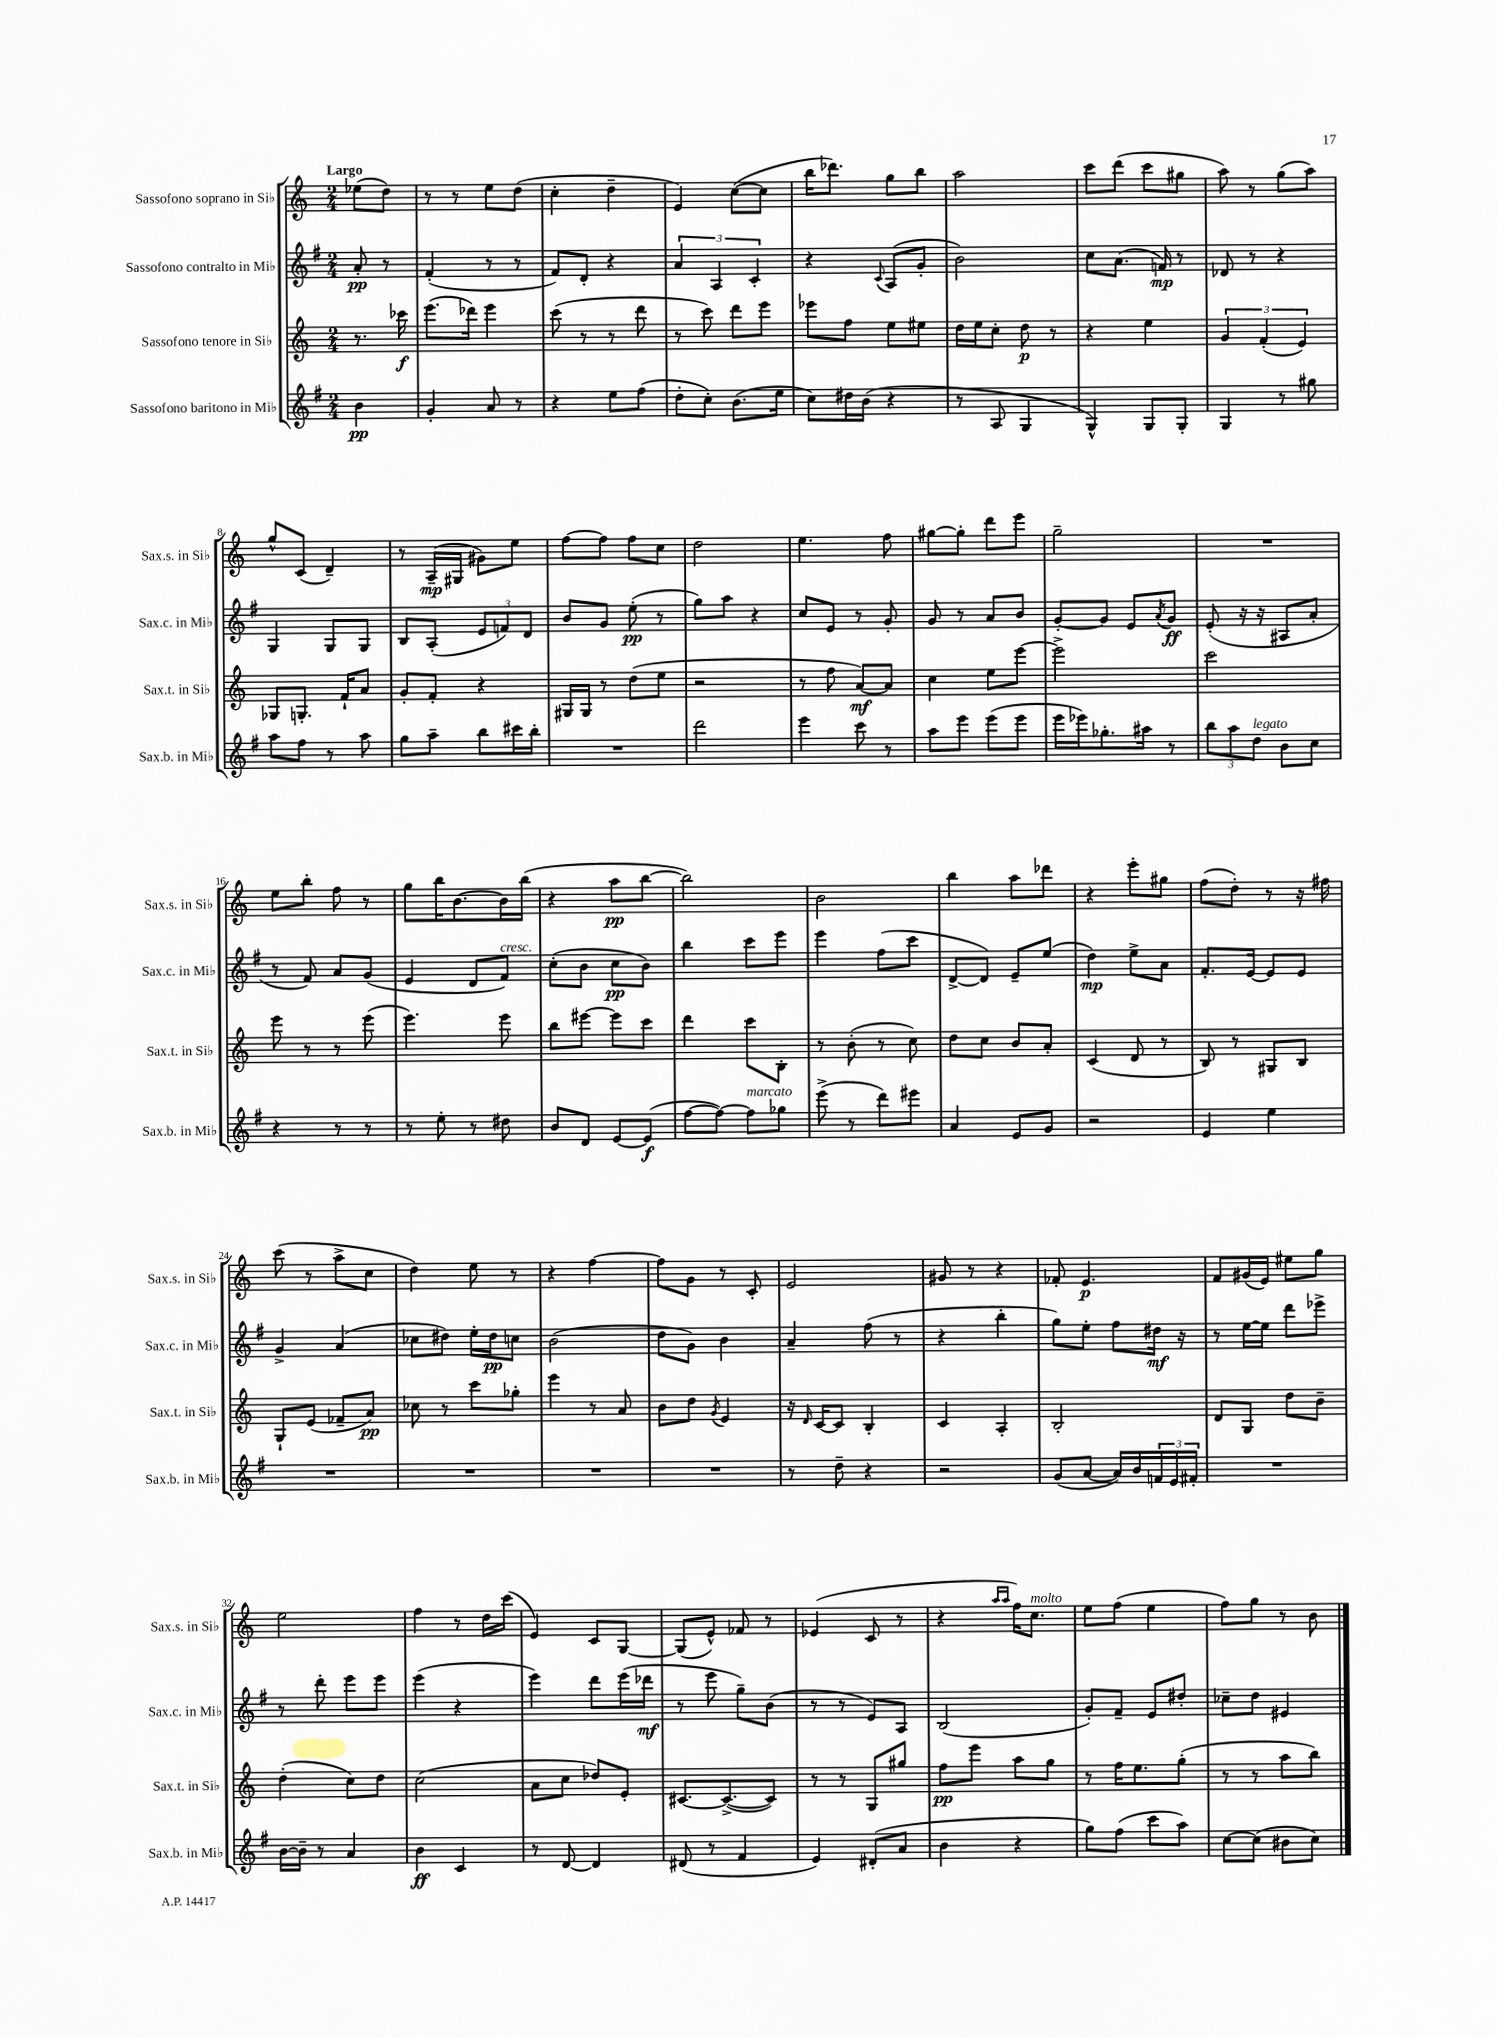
<<
\new StaffGroup <<
\new Staff = "s0" \with { instrumentName = "Sassofono soprano in Sib" shortInstrumentName = "Sax.s. in Sib" } {
    \clef treble \key c \major \numericTimeSignature \time 2/4 \partial 4 \tempo "Largo"
    ees''8( d''8) |
    r8 r8 e''8 d''8( |
    c''4-. d''4-- |
    e'4) c''8~( c''8 |
    b''16 des'''8.) g''8 b''8 |
    a''2 |
    c'''8 d'''8( c'''8 gis''8 |
    a''8) r8 g''8( a''8) |
    g''8-^ c'8( d'4--) |
    r8 a16--\mp( gis16 gis'8) e''8 |
    f''8~ f''8 f''8 c''8 |
    d''2 |
    e''4. f''8 |
    gis''8~ gis''8-. d'''8 e'''8 |
    g''2-- |
    R2 |
    e''8 b''8-. f''8 r8 |
    g''8 b''16 b'8.~ b'16 b''16( |
    r4 a''8\pp b''8~ |
    b''2) |
    b'2 |
    b''4 a''8 des'''8 |
    r4 e'''8-. gis''8 |
    f''8( d''8-.) r8 r16 fis''16 |
    c'''8( r8 a''8-> c''8 |
    d''4) e''8 r8 |
    r4 f''4~ |
    f''8 g'8 r8 c'8-. |
    e'2 |
    gis'8 r8 r4 |
    fes'8-. e'4.\p |
    f'8 gis'16( e'16) eis''8 g''8 |
    e''2 |
    f''4 r8 d''16 c'''16( |
    e'4) c'8 g8~ |
    g8( e'8-^) fes'8 r8 |
    ees'4( c'8 r8 |
    r4 \grace { a''16 a''16 } f''16) c''8.^\markup { \italic "molto" } |
    e''8 f''8( e''4 |
    f''8) g''8 r8 b'8 \bar "|." |
}
\new Staff = "s1" \with { instrumentName = "Sassofono contralto in Mib" shortInstrumentName = "Sax.c. in Mib" } {
    \clef treble \key g \major \numericTimeSignature \time 2/4 \partial 4
    a'8-.\pp r8 |
    fis'4-.( r8 r8 |
    fis'8) d'8-. r4 |
    \tuplet 3/2 { a'4 a4 c'4-. } |
    r4 \appoggiatura { c'8 } a8( g'8-. |
    b'2) |
    c''8 a'8.( f'16\mp) r8 |
    des'8 r8 r4 |
    g4 g8 g8 |
    b8 a8-.( \tuplet 3/2 { e'8 f'8) d'8 } |
    b'8 g'8 e''8-.\pp( r8 |
    g''8) a''8 r4 |
    c''8 e'8 r8 g'8-. |
    g'8 r8 a'8 b'8 |
    g'8~-. g'8 e'8 \acciaccatura { a'8 } g'8\ff |
    e'8-.( r16 r16 ais8 a'8-. |
    r8 fis'8) a'8 g'8( |
    e'4 d'8 fis'8^\markup { \italic "cresc." }) |
    c''8-.( b'8 c''8\pp b'8) |
    b''4 c'''8 e'''8 |
    e'''4 fis''8( c'''8 |
    d'8~-> d'8) e'8-- e''8( |
    d''4\mp) e''8-> a'8 |
    fis'8.-. e'16~ e'8 e'8 |
    g'4-> a'4( |
    ces''8 dis''8) e''16-. dis''16\pp c''8 |
    b'2( |
    d''8 g'8) b'4 |
    a'4-- fis''8( r8 |
    r4 b''4-. |
    g''8) e''8-. fis''8 dis''16\mf r16 |
    r8 e''16~ e''16 d'''8 ees'''8-> |
    r8 d'''8-. e'''8 e'''8 |
    e'''4( r4 |
    e'''4) d'''8 e'''16( des'''16\mf |
    r8 e'''8 g''8--) b'8( |
    r8 r8 e'8) a8 |
    b2( |
    g'8-.) fis'8-- e'8 dis''8-. |
    ces''8-- d''8 eis'4 \bar "|." |
}
\new Staff = "s2" \with { instrumentName = "Sassofono tenore in Sib" shortInstrumentName = "Sax.t. in Sib" } {
    \clef treble \key c \major \numericTimeSignature \time 2/4 \partial 4
    r8. ces'''16\f |
    e'''8.( des'''16) e'''4 |
    c'''8( r8 r8 d'''8 |
    r8 c'''8) d'''8 e'''8 |
    ees'''8 f''8 e''8 eis''8 |
    d''16 e''16 c''8-. d''8\p r8 |
    r4 e''4 |
    \tuplet 3/2 { g'4 f'4-.( e'4) } |
    ges8 g8.-. f'16-! a'8 |
    g'8-. f'8-. r4 |
    gis16 gis16 r8 d''8( e''8 |
    r2 |
    r8 f''8 a'8~\mf) a'8 |
    c''4 e''8 e'''8~ |
    e'''2-> |
    c'''2 |
    e'''8 r8 r8 e'''8( |
    e'''4.) e'''8 |
    b''8 eis'''8~ eis'''8 c'''8 |
    d'''4 c'''8 b8-. |
    r8 b'8-.( r8 c''8) |
    d''8 c''8 b'8 a'8-. |
    c'4( d'8 r8 |
    b8) r8 gis8 b8 |
    g8-! e'8( fes'8-- a'8\pp) |
    ces''8 r8 c'''8 ges''8-. |
    e'''4 r8 a'8 |
    b'8 d''8 \acciaccatura { g'8 } e'4 |
    r16 \grace { d'16 } c'16~ c'8 b4-. |
    c'4 a4-. |
    b2-. |
    d'8 g8 d''8 b'8-- |
    d''4-.( c''8) d''8 |
    c''2( |
    a'8 c''8 des''8) e'8-. |
    cis'8.~ cis'8.~->( cis'8) |
    r8 r8 g8 gis''8 |
    f''8\pp e'''8 a''8 g''8 |
    r8 f''16 e''8. g''8-.( |
    r8 r8 a''8 b''8) \bar "|." |
}
\new Staff = "s3" \with { instrumentName = "Sassofono baritono in Mib" shortInstrumentName = "Sax.b. in Mib" } {
    \clef treble \key g \major \numericTimeSignature \time 2/4 \partial 4
    b'4\pp |
    g'4-. a'8 r8 |
    r4 e''8 fis''8( |
    d''8-. c''8-.) b'8.( e''16 |
    c''8) dis''16 b'16( r4 |
    r8 a8 g4 |
    g4-^) g8 g8-. |
    g4 r8 gis''8 |
    a''8 fis''8 r8 a''8 |
    g''8 a''8-- b''8 cis'''16 b''16-. |
    R2 |
    d'''2 |
    e'''4 c'''8 r8 |
    a''8 e'''8 e'''8( e'''8 |
    e'''16 ees'''16) ges''8.-. ais''16 r8 |
    \tuplet 3/2 { b''8 a''8 d''8^\markup { \italic "legato" } } b'8 c''8 |
    r4 r8 r8 |
    r8 e''8-. r8 dis''8 |
    b'8 d'8 e'8~ e'8\f( |
    fis''8~ fis''8~) fis''8^\markup { \italic "marcato" } ges''8 |
    e'''8->( r8 d'''8) eis'''8 |
    a'4 e'8 g'8 |
    r2 |
    e'4 e''4 |
    R2 |
    R2 |
    R2 |
    R2 |
    r8 d''8-- r4 |
    r2 |
    g'8( a'8~ a'16) b'16 \tuplet 3/2 { f'16 e'16 fis'16-. } |
    R2 |
    b'16~ b'16-- r8 a'4 |
    b'4\ff c'4 |
    r8 d'8~ d'4 |
    dis'8( r8 fis'4 |
    e'4) dis'8-.( a'8 |
    b'4 r4 |
    g''8) fis''8( c'''8 a''8) |
    c''8~ c''8( bis'8 c''8) \bar "|." |
}
>>
>>
